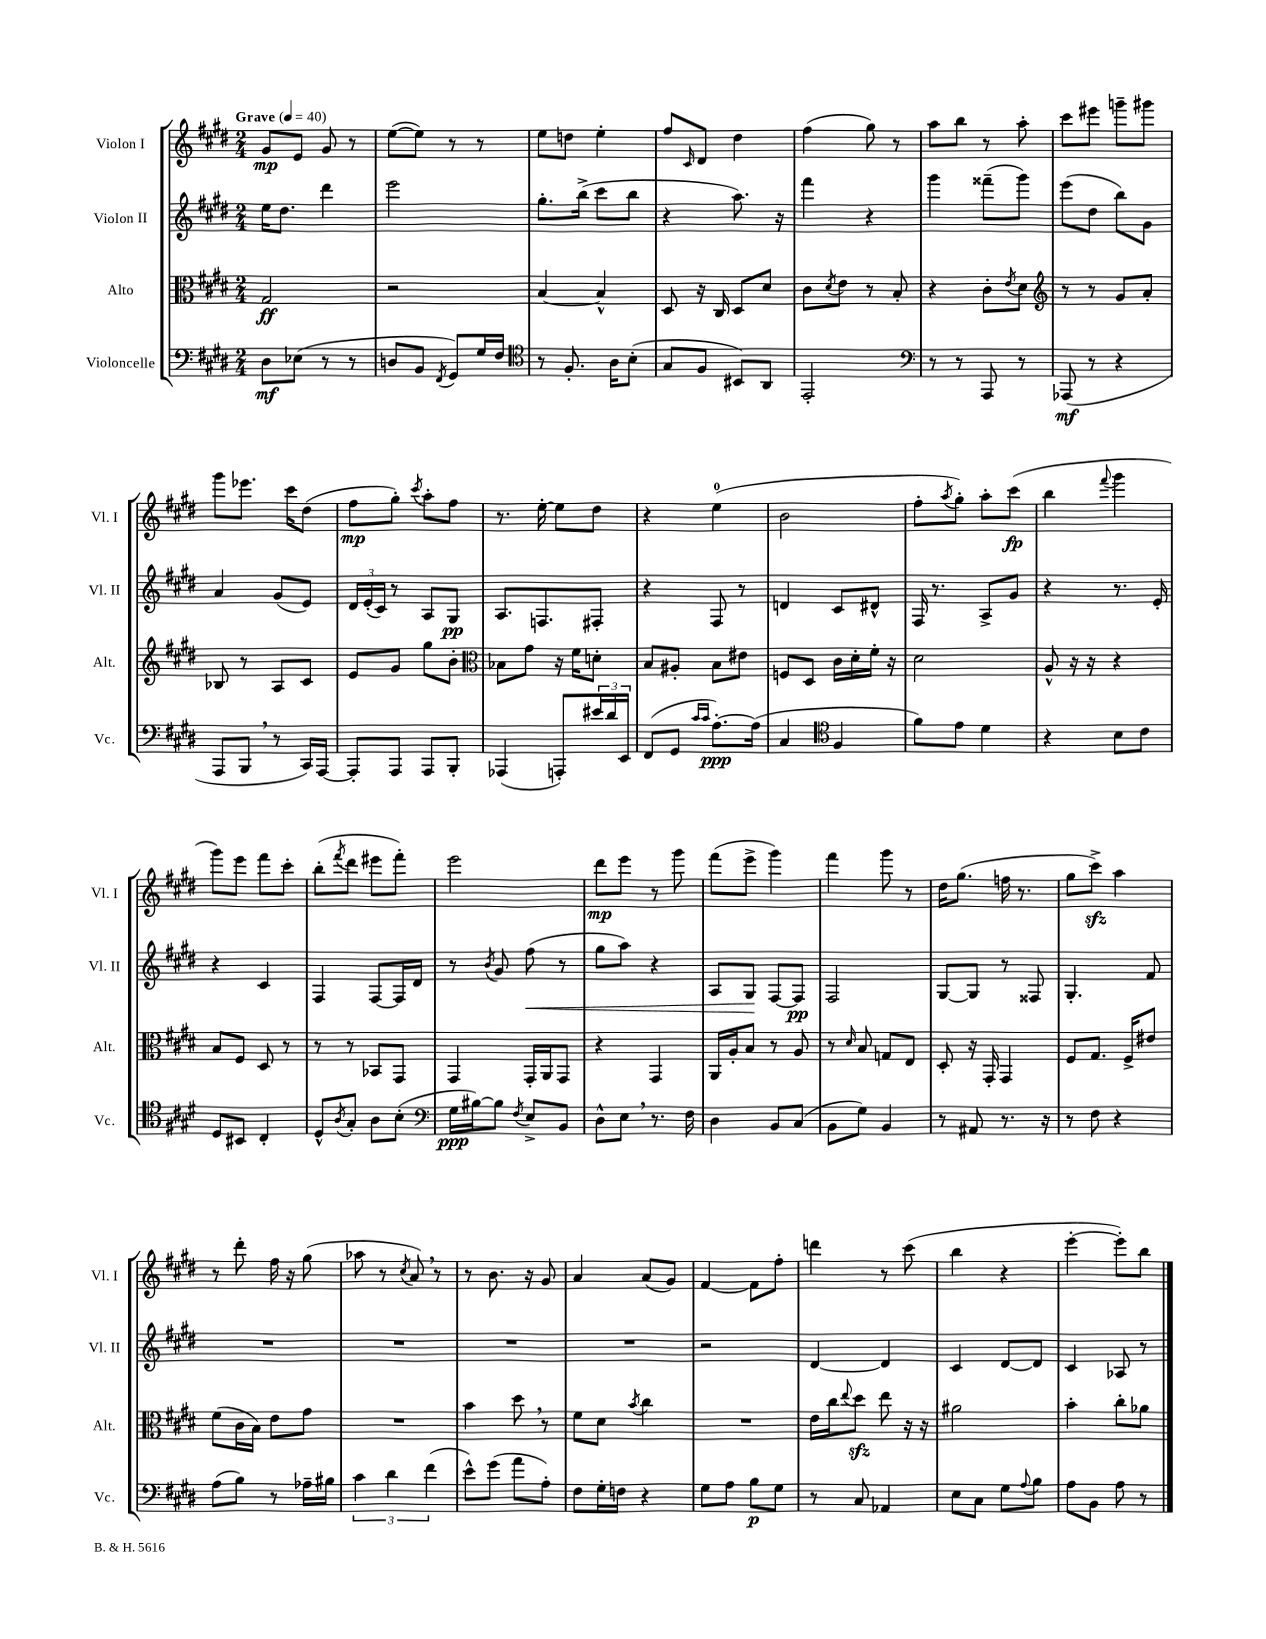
<<
\new StaffGroup <<
\new Staff = "s0" \with { instrumentName = "Violon I" shortInstrumentName = "Vl. I" } {
    \clef treble \key e \major \numericTimeSignature \time 2/4 \tempo "Grave" 4 = 40
    gis'8\mp e'8 gis'8 r8 |
    e''8~( e''8) r8 r8 |
    e''8 d''8 e''4-. |
    fis''8 \grace { cis'16 } dis'8 dis''4 |
    fis''4( gis''8) r8 |
    a''8 b''8 r8 a''8-. |
    cis'''8 eis'''8 g'''8-- gis'''8 |
    gis'''8 ees'''8. cis'''16 dis''8( |
    fis''8\mp gis''8-.) \acciaccatura { cis'''8 } a''8-. fis''8 |
    r8. e''16~-. e''8 dis''8 |
    r4 e''4-0( |
    b'2 |
    fis''8-. \acciaccatura { a''8 } gis''8-.) a''8-. cis'''8\fp( |
    b''4 \appoggiatura { fis'''8 } gis'''4 |
    gis'''8) e'''8 fis'''8 cis'''8-. |
    b''8-.( \acciaccatura { fis'''8 } dis'''8 eis'''8 fis'''8-.) |
    e'''2 |
    dis'''8\mp e'''8 r8 gis'''8 |
    fis'''8( e'''8-> gis'''4) |
    fis'''4 gis'''8 r8 |
    dis''16 gis''8.( f''16 r8. |
    gis''8 cis'''8->\sfz) a''4 |
    r8 dis'''8-. fis''16 r16 gis''8( |
    aes''8 r8 \acciaccatura { cis''8 } a'8) \breathe r8 |
    r8 b'8. r16 gis'8 |
    a'4 a'8( gis'8) |
    fis'4~ fis'8 fis''8-. |
    d'''4 r8 cis'''8( |
    b''4 r4 |
    e'''4~-. e'''8-.) b''8 \bar "|." |
}
\new Staff = "s1" \with { instrumentName = "Violon II" shortInstrumentName = "Vl. II" } {
    \clef treble \key e \major \numericTimeSignature \time 2/4
    e''16 dis''8. dis'''4 |
    e'''2 |
    gis''8.-. b''16->( cis'''8 b''8 |
    r4 a''8.) r16 |
    fis'''4 r4 |
    gis'''4 fisis'''8--( gis'''8) |
    e'''8( dis''8 b''8) gis'8 |
    a'4 gis'8( e'8) |
    \tuplet 3/2 { dis'16 e'16-.( cis'16) } r8 a8 gis8\pp |
    a8. f8. fis8-. |
    r4 fis8 r8 |
    d'4 cis'8 dis'8-^ |
    fis16 r8. a8-> gis'8 |
    r4 r8. e'16-. |
    r4 cis'4 |
    fis4 fis8~ fis16 dis'16 |
    r8 \acciaccatura { b'8 } gis'8 fis''8\<( r8 |
    gis''8 a''8) r4 |
    a8 gis8\! fis8~ fis8\pp |
    fis2 |
    gis8~ gis8 r8 fisis8 |
    gis4.-. fis'8 |
    R2 |
    R2 |
    R2 |
    R2 |
    r2 |
    dis'4~ dis'4 |
    cis'4 dis'8~ dis'8 |
    cis'4 aes8 r8 \bar "|." |
}
\new Staff = "s2" \with { instrumentName = "Alto" shortInstrumentName = "Alt." } {
    \clef alto \key e \major \numericTimeSignature \time 2/4
    gis2\ff |
    r2 |
    b4~ b4-^ |
    dis8 r16 cis16 dis8 dis'8 |
    cis'8 \acciaccatura { dis'8 } e'8 r8 b8-. |
    r4 cis'8-. \acciaccatura { e'8 } dis'8 |
    \clef treble r8 r8 gis'8 a'8-. |
    bes8 r8 a8 cis'8 |
    e'8 gis'8 gis''8 b'8-. |
    \clef alto bes8 gis'8 r16 fis'16 d'8-. |
    b8 ais8-. b8 eis'8 |
    f8 dis8 cis'16 dis'16-. fis'16-. r16 |
    dis'2 |
    a8-^ r16 r16 r4 |
    b8 fis8 dis8 r8 |
    r8 r8 bes,8 gis,8 |
    gis,4 gis,16-. a,16 gis,8 |
    r4 gis,4 |
    a,16 a16-. b8 r8 a8 |
    r8 \grace { dis'16 } b8 g8 e8 |
    dis8-. r16 gis,16-. gis,4 |
    fis8 gis8. fis16-> eis'8 |
    fis'8( cis'16 b16) e'8 gis'8 |
    R2 |
    b'4 dis''8 \breathe r8 |
    fis'8 dis'8 \acciaccatura { b'8 } cis''4 |
    R2 |
    e'16 cis''16 \appoggiatura { e''8 } dis''8\sfz e''8 r16 r16 |
    ais'2 |
    b'4-. cis''8-. aes'8 \bar "|." |
}
\new Staff = "s3" \with { instrumentName = "Violoncelle" shortInstrumentName = "Vc." } {
    \clef bass \key e \major \numericTimeSignature \time 2/4
    dis8\mf ees8( r8 r8 |
    d8 b,8 \acciaccatura { fis,8 } gis,8) gis16 fis16 |
    \clef tenor r8 fis8.-. a16 b8-.( |
    gis8 fis8 bis,8) a,8 |
    e,2-. |
    \clef bass r8 r8 a,,8 r8 |
    aes,,8\mf( r8 r4 |
    a,,8 b,,8 \breathe r8 cis,16) a,,16~ |
    a,,8-. a,,8 a,,8 b,,8-. |
    aes,,4( a,,8-.) \tuplet 3/2 { eis'16 dis'16 e,16 } |
    fis,8( gis,8 \grace { cis'16 cis'16 } a8.~-.\ppp) a16( |
    cis4 \clef tenor fis4 |
    fis'8) e'8 dis'4 |
    r4 b8 cis'8 |
    dis8 bis,8 cis4-. |
    dis8-^ \acciaccatura { a8 } gis8-. a8 b8-.( |
    \clef bass gis16\ppp bis16~) bis8 \acciaccatura { fis8 } e8-> b,8 |
    dis8-^ e8 \breathe r8. fis16 |
    dis4 b,8 cis8( |
    b,8 gis8) b,4 |
    r8 ais,8 r8. r16 |
    r8 fis8 r4 |
    a8( b8) r8 aes16-- bis16 |
    \tuplet 3/2 { cis'4 dis'4 fis'4( } |
    e'8-^) gis'8( a'8 a8-.) |
    fis8 gis16-. f16 r4 |
    gis8 a8 b8\p gis8 |
    r8 cis8 aes,4 |
    e8 cis8 gis8 \appoggiatura { a8 } b8 |
    a8 b,8 a8 r8 \bar "|." |
}
>>
>>
\layout { \context { \Score \remove "Bar_number_engraver" } }
